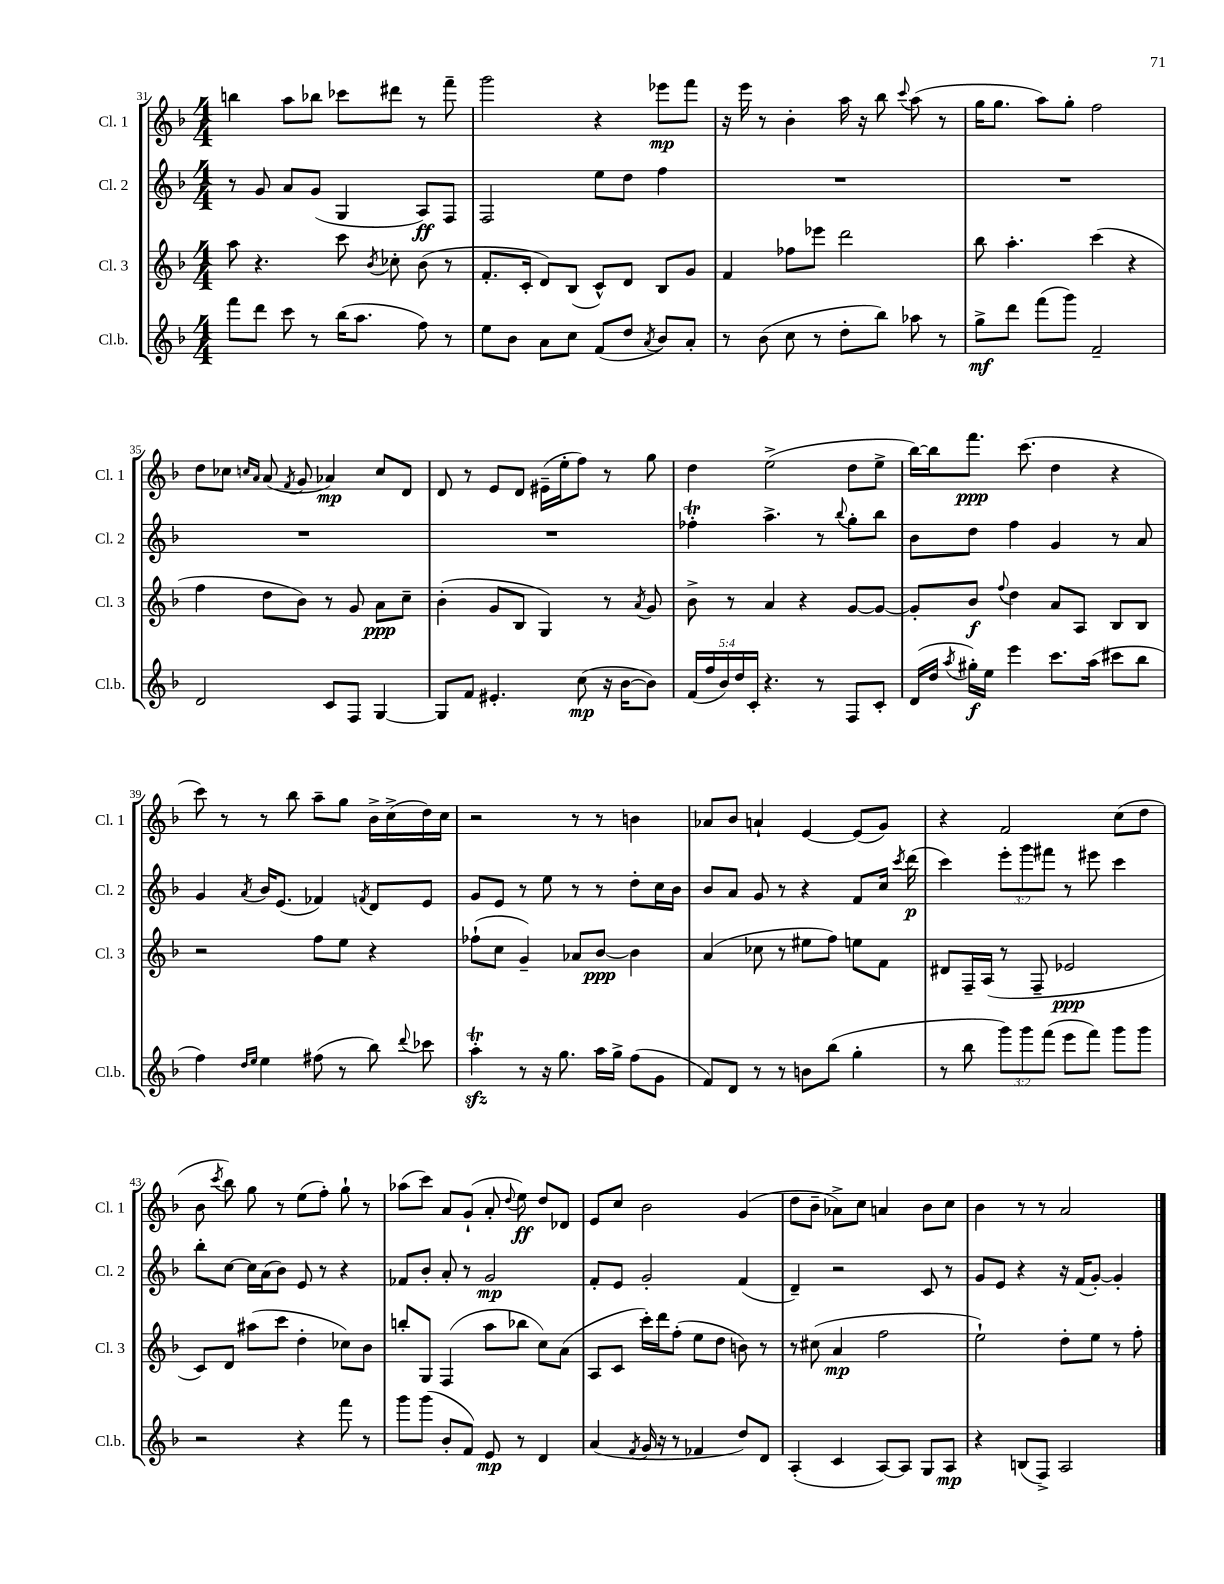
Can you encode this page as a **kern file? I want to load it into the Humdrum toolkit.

**kern	**kern	**kern	**kern
*staff4	*staff3	*staff2	*staff1
*clefG2	*clefG2	*clefG2	*clefG2
*k[b-]	*k[b-]	*k[b-]	*k[b-]
*M4/4	*M4/4	*M4/4	*M4/4
8fff\L	8aa\	8r	4bb\
8ddd\J	4.r	8g/	.
8ccc\	.	8a/L	8aa\L
8r	.	(8g/J	8bb-\J
(16bb-\LK	8ccc\	4G/	8ccc-\L
8.aa\J	.	.	.
.	8qb-/	.	.
.	8cc-'\	.	8ddd#\J
8ff\)	(8b-\	8A/L)	8r
8r	8r	8F/J	8fff~\
=	=	=	=
8ee\L	8.f'/L	2F/	2ggg\
8b-\J	.	.	.
.	16c'/Jk	.	.
8a\L	8d/L)	.	.
8cc\J	(8B-/J	.	.
(8f/L	8c^^/L)	8ee\L	4r
8dd/J	8d/J	8dd\J	.
8qa/	.	.	.
8b-/L)	8B-/L	4ff\	8eee-\L
8a'/J	8g/J	.	8fff\J
=	=	=	=
8r	4f/	1r	16r
.	.	.	16eee\
(8b-\	.	.	8r
8cc\	8ff-\L	.	4b-'\
8r	8eee-\J	.	.
8dd'\L	2ddd\	.	16aa\
.	.	.	16r
8bb-\J)	.	.	8bb-\
.	.	.	8qqccc/
8aa-\	.	.	(8aa\
8r	.	.	8r
=	=	=	=
8gg^\L	8bb-\	1r	16gg\LK
.	.	.	8.gg\J
8ddd\J	4.aa'\	.	.
(8fff\L	.	.	8aa\L)
8ggg\J)	.	.	8gg'\J
2f~/	(4ccc\	.	2ff\
.	4r	.	.
=	=	=	=
2d/	4ff\	1r	8dd\L
.	.	.	8cc-\J
.	.	.	16qqcc/LL
.	.	.	16qqa/JJ
.	8dd\L	.	(8a/
.	.	.	8qf/
.	8b-\J)	.	8g/
8c/L	8r	.	4a-/)
8F/J	8g/	.	.
[4G/	8a\L	.	8cc/L
.	8cc~\J	.	8d/J
=	=	=	=
8G/]L	(4b-'\	1r	8d/
8f/J	.	.	8r
4.e#'/	8g/L	.	8e/L
.	8B-/J	.	8d/J
.	4G/)	.	(16e#~\LL
.	.	.	16ee'\J
(8cc\	.	.	8ff\J)
16r	8r	.	8r
[16b-\LK	.	.	.
.	8qa/	.	.
8b-\]J)	8g/	.	8gg\
=	=	=	=
(20f/LL	8b-^\	4ff-'\	4dd\
20ff/	.	.	.
20b-/)	.	.	.
.	8r	.	.
20dd/	.	.	.
20c'/JJ	.	.	.
4.r	4a/	4.aa^\	(2ee^\
.	4r	.	.
8r	.	8r	.
.	.	8qqbb-/	.
8F/L	[8g/L	8gg'\L	8dd\L
8c'/J	8g/_J	8bb-\J	8ee^\J
=	=	=	=
(16d/LL	8g'/]L	8b-\L	[16bb-\LL)
16dd/JJ	.	.	16bb-\]J
8qaa/	.	.	.
16gg#'\LL)	8b-/J	8dd\J	8.fff\J
16ee\JJ	.	.	.
.	8qqff/	.	.
4eee\	4dd\	4ff\	.
.	.	.	(8.ccc\
8.ccc\L	8a/L	4g/	4dd\
.	8A/J	.	.
(16aa\Jk	.	.	.
8ccc#\L	8B-/L	8r	4r
8bb-\J	8B-/J	8a/	.
=	=	=	=
4ff\)	2r	4g/	8ccc\)
.	.	.	8r
16qqdd/LL	.	.	.
16qqee/JJ	.	8qa/	.
4ee\	.	16b-/LK	8r
.	.	(8.e/J	.
.	.	.	8bb-\
(8ff#\	8ff\L	4f-/)	8aa~\L
8r	8ee\J	.	8gg\J
.	.	8qf/	.
8bb-\)	4r	8d/L	16b-^\LL
.	.	.	(16cc^\
8qqddd/	.	.	.
8ccc-\	.	8e/J	16dd\)
.	.	.	16cc\JJ
=	=	=	=
4aa'\	(8ff-`\L	8g/L	2r
.	8cc\J	8e/J	.
8r	4g~/)	8r	.
16r	.	8ee\	.
8.gg\	.	.	.
.	8a-/L	8r	8r
16aa\LL	[8b-/J	8r	8r
16gg^\JJ	.	.	.
(8ff\L	4b-\]	8dd'\L	4b\
8g\J	.	16cc\L	.
.	.	16b-\JJ	.
=	=	=	=
8f/L)	(4a/	8b-/L	8a-/L
8d/J	.	8a/J	8b-/J
8r	8cc-\	8g/	4a`/
8r	8r	8r	.
8b\L	8ee#\L	4r	[4e/
(8bb-\J	8ff\J)	.	.
4gg'\	8ee\L	8f/L	(8e/]L
.	8f\J	16cc/Jk	8g/J)
.	.	8qccc/	.
.	.	(16ddd\	.
=	=	=	=
8r	8d#/L	4ccc\)	4r
8bb-\	16F~/L	.	.
.	(16A/JJ	.	.
12ggg\L)	8r	12eee'\L	2f/
12ggg\	.	12ggg\	.
.	8F~/	.	.
(12fff\J	.	12fff#\J	.
8eee\L	2e-/	8r	.
8fff\J)	.	8eee#\	.
8ggg\L	.	4ccc\	(8cc\L
8ggg\J	.	.	8dd\J
=	=	=	=
2r	8c/L)	8bb-'\L	8b-\
.	.	.	8qccc/
.	8d/J	[8cc\J	8bb-\)
.	(8aa#\L	16cc\]LL	8gg\
.	.	(16a\J	.
.	8ccc\J	8b-\J)	8r
4r	4dd'\	8e/	(8ee\L
.	.	8r	8ff'\J)
8fff\	8cc-\L)	4r	8gg`\
8r	8b-\J	.	8r
=	=	=	=
8ggg\L	8bb'/L	8f-/L	(8aa-\L
(8ggg\J	8G/J	8b-'/J	8ccc\J)
8b-'/L	(4F/	8a'/	8a/L
8f/J)	.	8r	(8g`/J
8e/	8aa\L	2g/	8a'/
.	.	.	8qqdd/
8r	8bb-\J	.	8ee\)
4d/	8cc\L)	.	8dd/L
.	(8a\J	.	8d-/J
=	=	=	=
(4a/	8A/L	8f'/L	8e/L
.	8c/J	8e/J	8cc/J
8qf/	.	.	.
16g/	16ccc'\LL)	2g'/	2b-\
16r	16ddd\J	.	.
8r	(8ff'\J	.	.
4f-/	8ee\L	.	.
.	8dd\J	.	.
8dd/L)	8b\)	(4f/	(4g/
8d/J	8r	.	.
=	=	=	=
(4A'/	8r	4d~/)	8dd\L
.	(8cc#\	.	8b-~\J
4c/	4a/	2r	8a-^\L)
.	.	.	8cc\J
[8A/L)	2ff\	.	4a/
8A/]J	.	.	.
8G/L	.	8c/	8b-\L
8A/J	.	8r	8cc\J
=	=	=	=
4r	2ee`\)	8g/L	4b-\
.	.	8e/J	.
(8B/L	.	4r	8r
8F^/J)	.	.	8r
2A/	8dd'\L	16r	2a/
.	.	(16f/LK	.
.	8ee\J	[8g'/J)	.
.	8r	4g'/]	.
.	8ff'\	.	.
==	==	==	==
*-	*-	*-	*-
